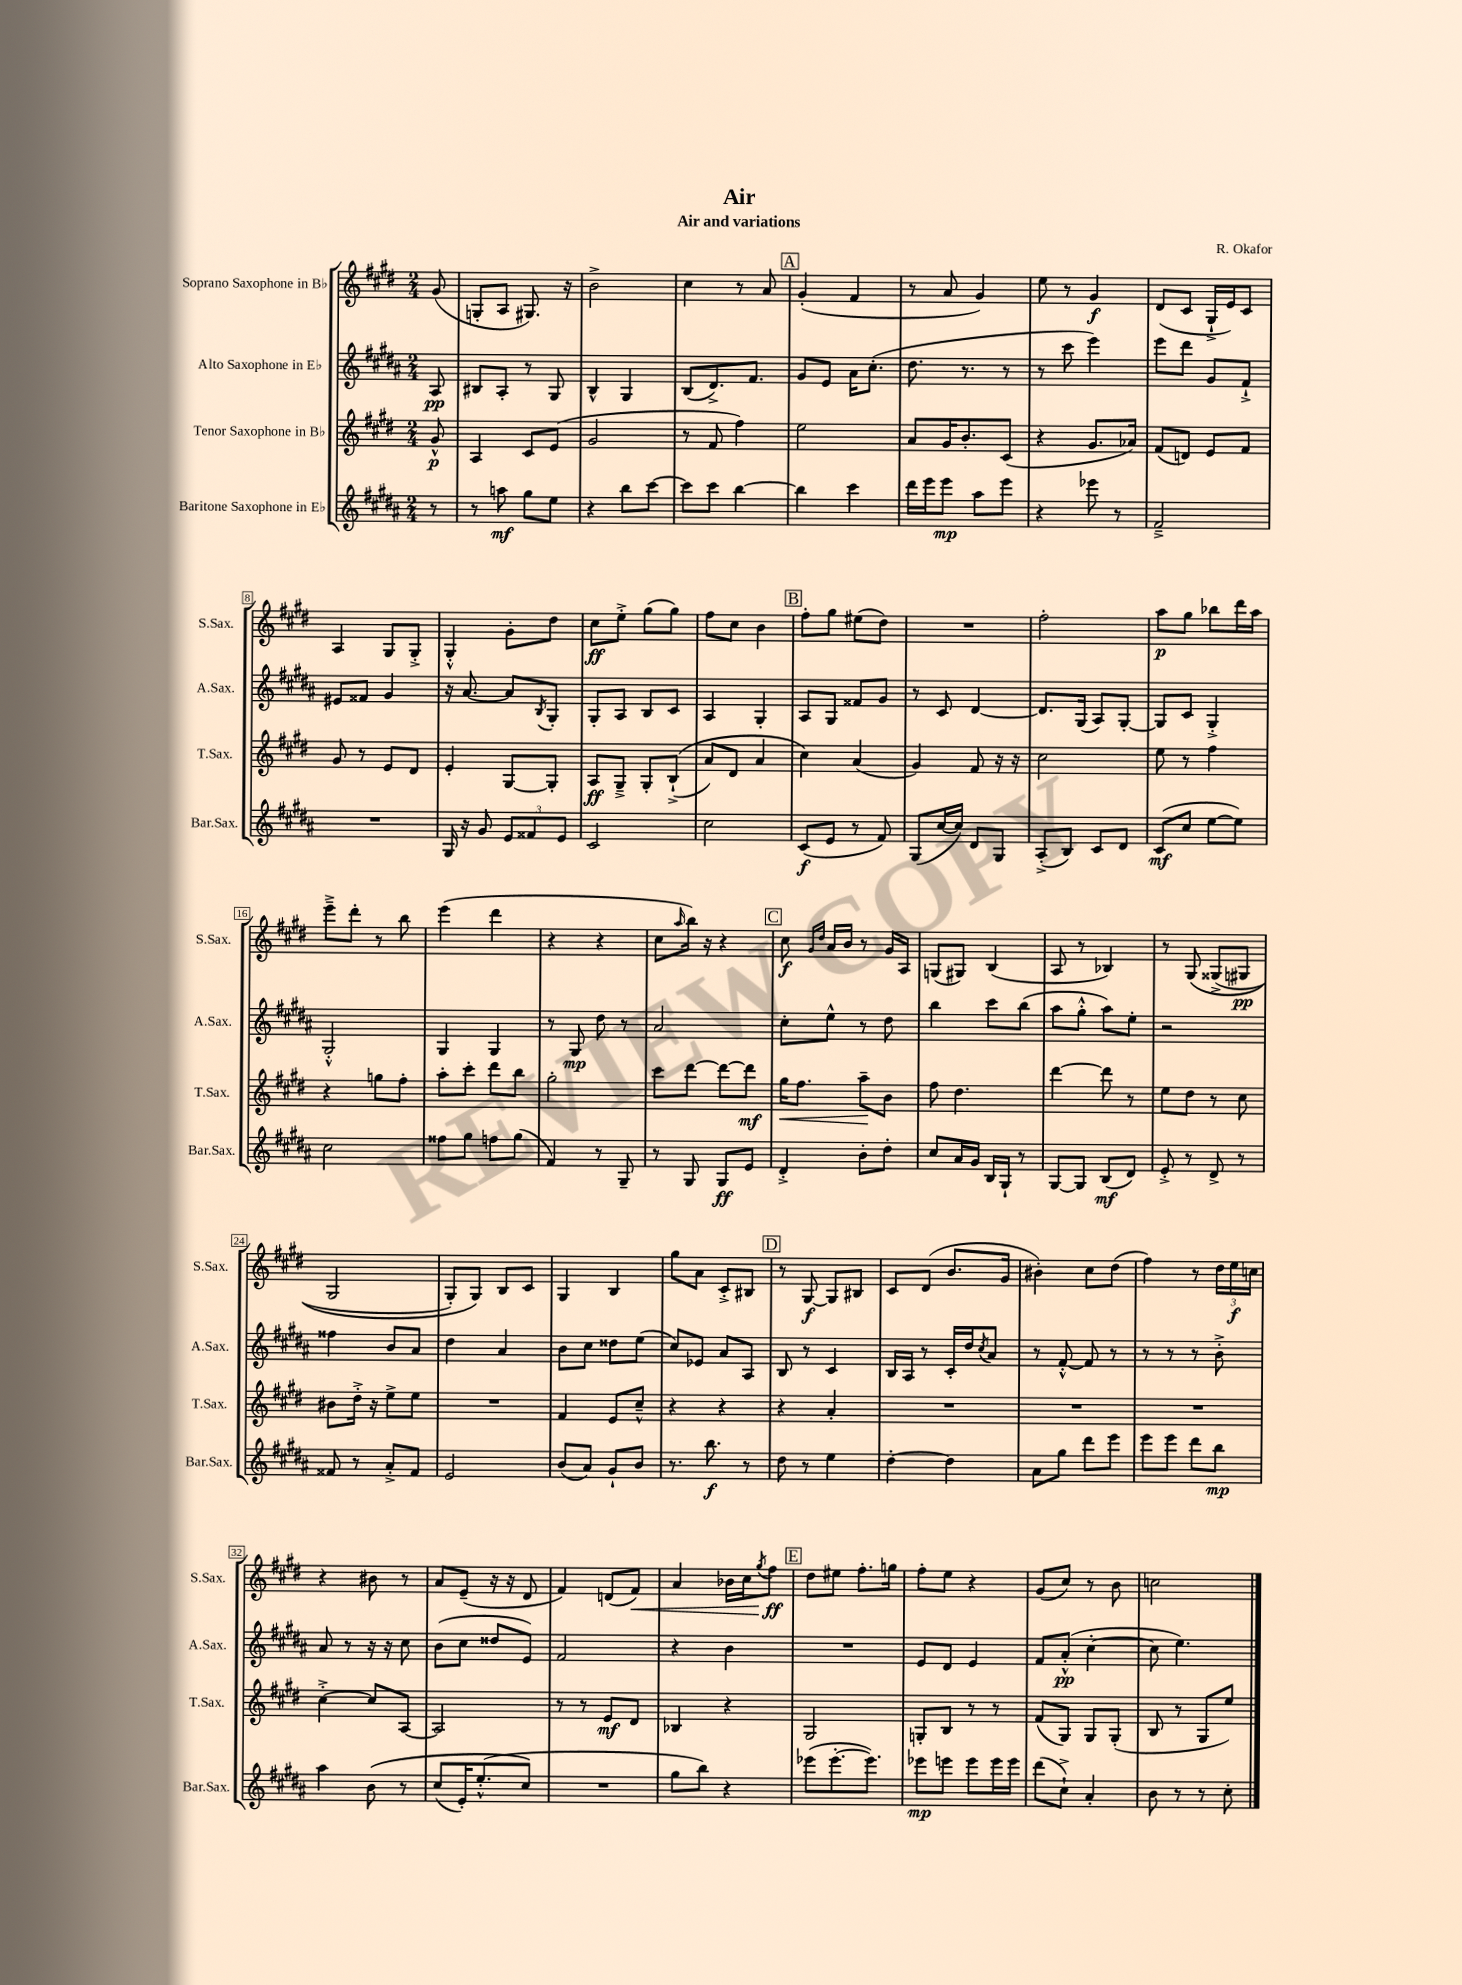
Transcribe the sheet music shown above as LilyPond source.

\header { title = "Air" composer = "R. Okafor" subtitle = "Air and variations" }
<<
\new StaffGroup <<
\new Staff = "s0" \with { instrumentName = "Soprano Saxophone in Bb" shortInstrumentName = "S.Sax." } {
    \clef treble \key e \major \numericTimeSignature \time 2/4 \partial 8
    gis'8( |
    g8-. a8 gis8.) r16 |
    b'2-> |
    cis''4 r8 a'8 |
    \mark \markup { \box "A" } gis'4-.( fis'4 |
    r8 a'8 gis'4) |
    e''8 r8 gis'4\f |
    dis'8( cis'8 gis16-!-> e'16) cis'8 |
    a4 gis8 gis8-.-> |
    gis4-.-^ gis'8-. dis''8 |
    cis''8\ff e''8-.-> gis''8( gis''8) |
    fis''8 cis''8 b'4 |
    \mark \markup { \box "B" } fis''8-. gis''8 eis''8( dis''8) |
    R2 |
    fis''2-. |
    a''8\p gis''8 bes''8 dis'''16 a''16 |
    e'''8---> dis'''8-. r8 b''8 |
    e'''4( dis'''4 |
    r4 r4 |
    cis''8 \grace { a''16 } b''16) r16 r4 |
    \mark \markup { \box "C" } cis''8\f \grace { gis'16 dis''16 } a'16 b'16 r8 gis'16 a16 |
    g8( gis8) b4( |
    a8 r8 bes4) |
    r8 gis8\( gisis8->( gis8\pp |
    gis2 |
    gis8-.) gis8\) b8 cis'8 |
    gis4 b4 |
    gis''8 a'8 cis'8-.-> bis8 |
    \mark \markup { \box "D" } r8 gis8~\f gis8 bis8 |
    cis'8 dis'8( b'8. gis'16 |
    bis'4-.) cis''8 dis''8( |
    fis''4) r8 \tuplet 3/2 { dis''16 e''16\f c''16 } |
    r4 bis'8 r8 |
    a'8 e'8--( r16 r16 dis'8 |
    fis'4) d'8( fis'8\<) |
    a'4 bes'16 cis''16 \acciaccatura { gis''8 } fis''8\ff\! |
    \mark \markup { \box "E" } dis''8 eis''8 fis''8.-. g''16 |
    fis''8-. e''8 r4 |
    gis'8( cis''8) r8 b'8 |
    c''2 \bar "|." |
}
\new Staff = "s1" \with { instrumentName = "Alto Saxophone in Eb" shortInstrumentName = "A.Sax." } {
    \clef treble \key b \major \numericTimeSignature \time 2/4 \partial 8
    ais8\pp |
    bis8 ais8-. r8 gis8 |
    b4-^ gis4 |
    b8( dis'8.->) fis'8. |
    \mark \markup { \box "A" } gis'8 e'8 ais'16 cis''8.-.( |
    dis''8. r8. r8 |
    r8 cis'''8 e'''4) |
    e'''8 dis'''8 gis'8 fis'8-!-> |
    eis'8 fisis'8 gis'4 |
    r16 ais'8.~ ais'8 \acciaccatura { b8 } gis8-. |
    gis8-. ais8 b8 cis'8 |
    ais4 gis4-. |
    \mark \markup { \box "B" } ais8 gis8 fisis'8 gis'8 |
    r8 cis'8 dis'4~ |
    dis'8. gis16( ais8) gis8~-. |
    gis8 cis'8 gis4-.-> |
    gis2-.-^ |
    gis4 gis4 |
    r8 gis8\mp dis''8 r8 |
    ais'2 |
    \mark \markup { \box "C" } cis''8-. e''8-^ r8 dis''8 |
    b''4 cis'''8 b''8( |
    ais''8 gis''8-.-^ ais''8) e''8-. |
    r2 |
    fisis''4 b'8 ais'8 |
    dis''4 ais'4 |
    b'8 cis''8 disis''8 e''8( |
    cis''8) ees'8 ais'8 ais8 |
    \mark \markup { \box "D" } b8 r8 cis'4 |
    b16 ais16 r8 cis'16-. dis''16 \acciaccatura { cis''8 } ais'8 |
    r8 fis'8~-.-^ fis'8 r8 |
    r8 r8 r8 b'8-.-> |
    ais'8 r8 r16 r16 cis''8 |
    b'8( cis''8 disis''8 e'8) |
    fis'2 |
    r4 b'4 |
    \mark \markup { \box "E" } R2 |
    e'8 dis'8 e'4 |
    fis'8 ais'8-.-^\pp( cis''4~-. |
    cis''8 e''4.) \bar "|." |
}
\new Staff = "s2" \with { instrumentName = "Tenor Saxophone in Bb" shortInstrumentName = "T.Sax." } {
    \clef treble \key e \major \numericTimeSignature \time 2/4 \partial 8
    gis'8-^\p |
    a4 cis'8 e'8( |
    gis'2 |
    r8 fis'8 fis''4) |
    \mark \markup { \box "A" } e''2 |
    a'8 gis'16 b'8.-. cis'8( |
    r4 gis'8. aes'16) |
    fis'8( d'8) e'8 fis'8 |
    gis'8 r8 e'8 dis'8 |
    e'4-. gis8~ gis8-. |
    a8\ff gis8---> gis8-. b8-!->(\( |
    a'8) dis'8 a'4 |
    \mark \markup { \box "B" } cis''4\) a'4( |
    gis'4) fis'8 r16 r16 |
    cis''2 |
    e''8 r8 fis''4 |
    r4 g''8 fis''8-. |
    a''8-. cis'''8-. dis'''8 b''8 |
    gis''2-. |
    cis'''8 dis'''8~ dis'''8~ dis'''8\mf |
    \mark \markup { \box "C" } gis''16\< fis''8. a''8--\! b'8 |
    fis''8 dis''4. |
    dis'''4~ dis'''8 r8 |
    e''8 dis''8 r8 cis''8 |
    bis'8 dis''16-.-> r16 e''8-> e''8 |
    R2 |
    fis'4 e'8 cis''8---^ |
    r4 r4 |
    \mark \markup { \box "D" } r4 a'4-. |
    R2 |
    R2 |
    R2 |
    cis''4~-.-> cis''8 a8~ |
    a2 |
    r8 r8 e'8\mf dis'8 |
    bes4 r4 |
    \mark \markup { \box "E" } gis2 |
    g8-. b8 r8 r8 |
    fis'8( gis8) gis8 gis8-.( |
    b8 r8 gis8 e''8) \bar "|." |
}
\new Staff = "s3" \with { instrumentName = "Baritone Saxophone in Eb" shortInstrumentName = "Bar.Sax." } {
    \clef treble \key b \major \numericTimeSignature \time 2/4 \partial 8
    r8 |
    r8 a''8\mf gis''8 e''8 |
    r4 b''8 cis'''8~ |
    cis'''8 cis'''8 b''4~ |
    \mark \markup { \box "A" } b''4 cis'''4 |
    dis'''16 e'''16 e'''8\mp ais''8 e'''8 |
    r4 ees'''8 r8 |
    fis'2---> |
    R2 |
    gis16 r16 gis'8 \tuplet 3/2 { e'8 fisis'8 e'8 } |
    cis'2 |
    cis''2 |
    \mark \markup { \box "B" } cis'8\f( e'8 r8 fis'8) |
    gis8( cis''16~ cis''16) dis'8 gis8 |
    ais8-.->( b8) cis'8 dis'8 |
    cis'8\mf( cis''8 e''8~ e''8) |
    cis''2 |
    fisis''8 gis''8 f''8 gis''8( |
    fis'4) r8 gis8-- |
    r8 gis8 gis8\ff e'8 |
    \mark \markup { \box "C" } dis'4-.-> b'8-. dis''8-. |
    cis''8 ais'16 gis'16 b16 gis16-! r8 |
    gis8~ gis8 b8\mf( dis'8) |
    e'8-.-> r8 dis'8-> r8 |
    fisis'8 r8 ais'8-.-> fisis'8 |
    e'2 |
    b'8( ais'8) gis'8-! b'8 |
    r8. b''8.\f r8 |
    \mark \markup { \box "D" } dis''8 r8 e''4 |
    dis''4~-. dis''4 |
    ais'8 gis''8 dis'''8 e'''8 |
    e'''8 e'''8 dis'''8 b''8\mp |
    ais''4 b'8\( r8 |
    cis''8( e'16-.) e''8.-.-^( cis''8\) |
    R2 |
    gis''8 b''8) r4 |
    \mark \markup { \box "E" } ees'''8( ees'''8.~-. ees'''8.) |
    ees'''8\mp e'''8 e'''8 e'''16 e'''16 |
    dis'''8( cis''8-!->) ais'4-. |
    b'8 r8 r8 cis''8-. \bar "|." |
}
>>
>>
\layout { \context { \Score \override BarNumber.stencil = #(make-stencil-boxer 0.1 0.3 ly:text-interface::print) } }
